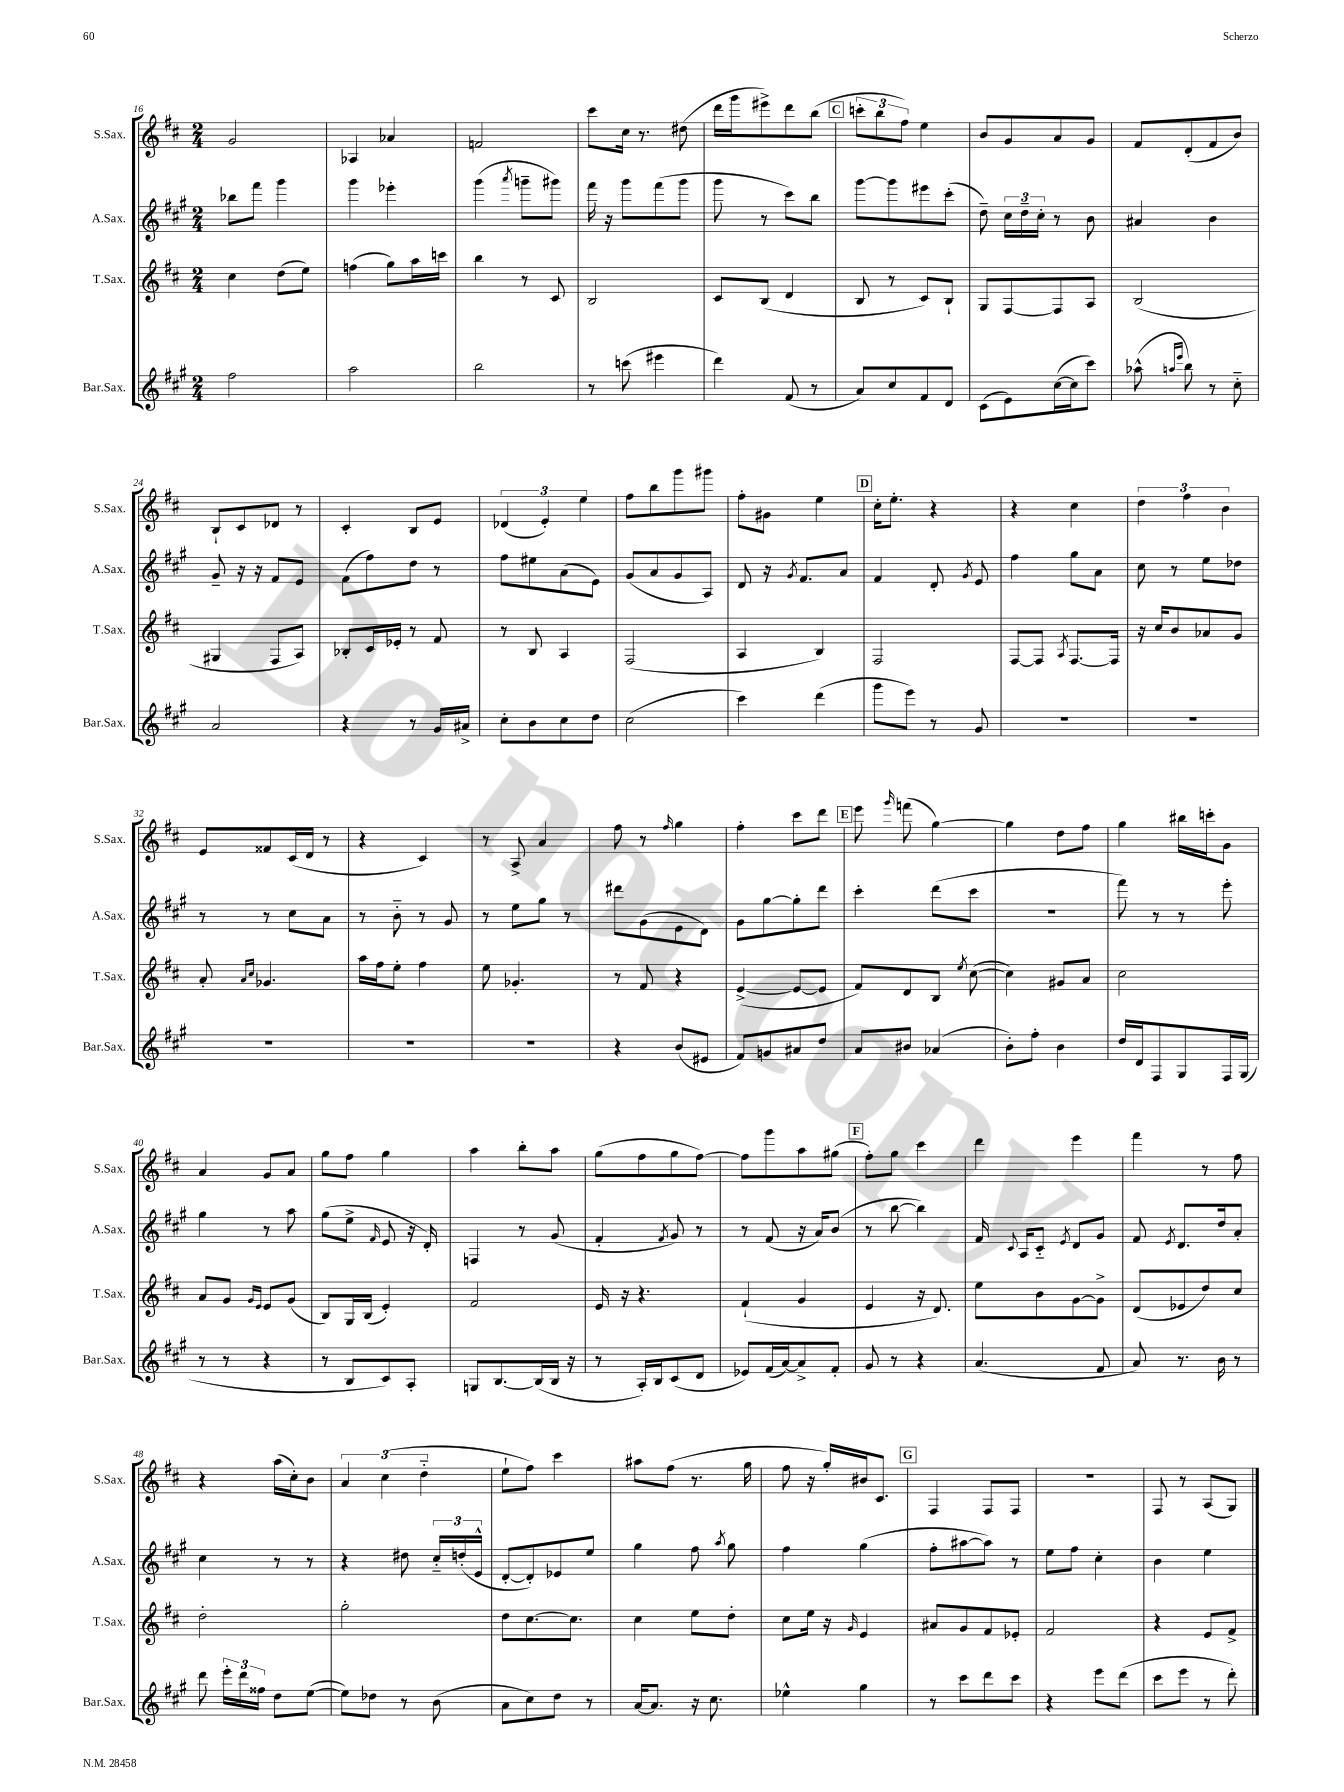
<<
\new StaffGroup <<
\new Staff = "s0" \with { instrumentName = "S.Sax." shortInstrumentName = "S.Sax." } {
    \clef treble \key d \major \numericTimeSignature \time 2/4
    \autoBeamOff g'2 |
    aes4 aes'4 |
    f'2 |
    cis'''8[ cis''16] r8. dis''8( |
    d'''16[ g'''16 eis'''8->) d'''8 b''8]( |
    \mark \markup { \box "C" } \tuplet 3/2 { c'''8[-. b''8 fis''8]) } e''4 |
    b'8[ g'8 a'8 g'8] |
    fis'8[ d'8-.( fis'8 b'8]) |
    b8[-! cis'8 des'8] r8 |
    cis'4-. b8[ e'8] |
    \tuplet 3/2 { des'4( e'4-.) e''4 } |
    fis''8[ b''8 g'''8 gis'''8] |
    fis''8[-. gis'8] e''4 |
    \mark \markup { \box "D" } cis''16[-. e''8.]-. r4 |
    r4 cis''4 |
    \tuplet 3/2 { d''4 fis''4 b'4 } |
    e'8[ fisis'8 cis'16( d'16] r8 |
    r4 cis'4) |
    r8 a8-> a'4 |
    fis''8 r8 \grace { fis''16 } g''4 |
    fis''4-. cis'''8[ d'''8] |
    \mark \markup { \box "E" } e'''8 \grace { g'''16 } f'''8( g''4~) |
    g''4 d''8[ fis''8] |
    g''4 bis''16[ c'''16-. g'8] |
    a'4 g'8[ a'8] |
    g''8[ fis''8] g''4 |
    a''4 b''8[-. a''8] |
    g''8[( fis''8 g''8 fis''8]~) |
    fis''8[ g'''8 a''8 gis''8]( |
    \mark \markup { \box "F" } fis''8[-.) g''8] cis'''4 |
    d'''4 e'''4 |
    fis'''4 r8 fis''8 |
    r4 a''16[( cis''16-.) b'8] |
    \tuplet 3/2 { a'4 cis''4( d''4-_ } |
    e''8[-! fis''8]) cis'''4 |
    ais''8[ fis''8]( r8. g''16 |
    fis''8 r16 g''16[-.) bis'16 cis'8.] |
    \mark \markup { \box "G" } fis4 fis8[ fis8] |
    R2 |
    fis8 r8 a8[( g8]) \bar "|." |
}
\new Staff = "s1" \with { instrumentName = "A.Sax." shortInstrumentName = "A.Sax." } {
    \clef treble \key a \major \numericTimeSignature \time 2/4
    \autoBeamOff bes''8[ fis'''8] gis'''4 |
    gis'''4 ees'''4-. |
    gis'''4( \acciaccatura { a'''8 } g'''8[-- gis'''8]) |
    fis'''16 r16 gis'''8[ fis'''8( gis'''8] |
    gis'''8 r8 cis'''8[) b''8] |
    \mark \markup { \box "C" } gis'''8[~ gis'''8 eis'''8 cis'''8]-.( |
    d''8--) \tuplet 3/2 { cis''16[ d''16-- cis''16]-. } r8 b'8 |
    ais'4 b'4 |
    gis'8-- r16 r16 fis'8[ e'8] |
    fis'8[( fis''8) d''8] r8 |
    fis''8[ eis''8 a'8( e'8]) |
    gis'8[( a'8 gis'8 a8]) |
    d'8 r16 \acciaccatura { gis'8 } fis'8.[ a'8] |
    \mark \markup { \box "D" } fis'4 d'8-. \acciaccatura { gis'8 } e'8 |
    fis''4 gis''8[ a'8] |
    cis''8 r8 e''8[ des''8] |
    r8 r8 cis''8[ a'8] |
    r8 b'8-_ r8 gis'8 |
    r8 e''8[ gis''8] r8 |
    dis'''8[ gis'8( e'8 d'8]) |
    gis'8[ gis''8~ gis''8-. d'''8] |
    \mark \markup { \box "E" } cis'''4-. d'''8[( cis'''8] |
    r2 |
    fis'''8) r8 r8 e'''8-. |
    gis''4 r8 a''8 |
    gis''8[( e''8]-> \grace { fis'16 } e'8 r16 d'16-.) |
    f4 r8 gis'8( |
    fis'4-. \acciaccatura { fis'8 } gis'8) r8 |
    r8 fis'8( r16 a'16[) b'8]( |
    \mark \markup { \box "F" } r8 b''8~ b''4) |
    fis'16 \appoggiatura { cis'8 } a16[ cis'8]-_ \acciaccatura { e'8 } d'8[ gis'8] |
    fis'8 \acciaccatura { e'8 } d'8.[ d''16 a'8]-. |
    cis''4 r8 r8 |
    r4 dis''8 \tuplet 3/2 { cis''16[-_ d''16-.( e'16]-^ } |
    d'8[~-. d'8-.) ees'8 e''8] |
    gis''4 fis''8 \acciaccatura { a''8 } gis''8 |
    fis''4 gis''4( |
    \mark \markup { \box "G" } fis''8[-. ais''8~ ais''8]) r8 |
    e''8[ fis''8] cis''4-. |
    b'4 e''4 \bar "|." |
}
\new Staff = "s2" \with { instrumentName = "T.Sax." shortInstrumentName = "T.Sax." } {
    \clef treble \key d \major \numericTimeSignature \time 2/4
    \autoBeamOff cis''4 d''8[( e''8]) |
    f''4( g''8[) a''16 c'''16] |
    b''4 r8 cis'8 |
    b2 |
    cis'8[ b8]( d'4 |
    \mark \markup { \box "C" } b8 r8 cis'8[) b8]-! |
    g8[ fis8~ fis8 a8] |
    b2( |
    gis4 fis8[ a8]) |
    bes8[-. cis'16 ees'16]-. r8 fis'8 |
    r8 b8 a4 |
    fis2( |
    a4 b4) |
    \mark \markup { \box "D" } fis2 |
    fis8[~ fis8] \acciaccatura { a8 } fis8.[~ fis16] |
    r16 cis''16[ b'8 aes'8 g'8] |
    a'8-. \grace { a'16[ cis''16] } ges'4. |
    a''16[ fis''16 e''8]-. fis''4 |
    e''8 ges'4.-. |
    r8 fis'8 r4 |
    e'4~->( e'8[~ e'8] |
    \mark \markup { \box "E" } fis'8[) d'8 b8] \acciaccatura { e''8 } cis''8~( |
    cis''4) gis'8[ a'8] |
    cis''2 |
    a'8[ g'8] \grace { g'16[ e'16] } e'8[ g'8]( |
    b8[) g16 b16]( e'4-.) |
    fis'2 |
    e'16 r16 r4. |
    fis'4-!( g'4 |
    \mark \markup { \box "F" } e'4 r16 d'8.) |
    e''8[ b'8 g'8~ g'8]-> |
    d'8[( ees'8 d''8) cis''8] |
    d''2-. |
    g''2-. |
    d''8[ cis''8.~ cis''8.] |
    cis''4 e''8[ d''8]-. |
    cis''8[ e''16] r16 \grace { g'16 } e'4 |
    \mark \markup { \box "G" } ais'8[ g'8 fis'8 ees'8]-. |
    fis'2 |
    r4 e'8[ fis'8]-> \bar "|." |
}
\new Staff = "s3" \with { instrumentName = "Bar.Sax." shortInstrumentName = "Bar.Sax." } {
    \clef treble \key a \major \numericTimeSignature \time 2/4
    \autoBeamOff fis''2 |
    a''2 |
    b''2 |
    r8 c'''8( eis'''4 |
    d'''4) fis'8( r8 |
    \mark \markup { \box "C" } a'8[) cis''8 fis'8 d'8] |
    cis'8[( e'8) cis''16~( cis''16 cis'''8]) |
    aes''8-^( \grace { a''16[ e'''16] } b''8) r8 cis''8-_ |
    a'2 |
    r4 r8 gis'16[ ais'16]-> |
    cis''8[-. b'8 cis''8 d''8] |
    cis''2( |
    cis'''4) d'''4( |
    \mark \markup { \box "D" } gis'''8[ e'''8]) r8 gis'8 |
    R2 |
    R2 |
    R2 |
    R2 |
    R2 |
    r4 b'8[( eis'8] |
    fis'8[) g'8 ais'8 d''8] |
    \mark \markup { \box "E" } a'8[ bis'8] aes'4( |
    b'8[-.) fis''8]-. b'4 |
    d''16[ d'16 fis8 gis8 fis16 gis16]( |
    r8 r8 r4 |
    r8 b8[ cis'8) a8]-. |
    g8[ b8.~ b16( b16] r16 |
    r8 a16[-.) b16 cis'8( d'8] |
    ees'8[) fis'16( a'16~) a'8-> fis'8]-. |
    \mark \markup { \box "F" } gis'8 r8 r4 |
    a'4.( fis'8 |
    a'8) r8. b'16 r8 |
    d'''8 \tuplet 3/2 { e'''16[-. d'''16 fisis''16] } d''8[ e''8]~( |
    e''8[) des''8] r8 b'8( |
    a'8[ cis''8) d''8] r8 |
    a'16[~ a'8.] r16 cis''8. |
    ees''4-^ gis''4 |
    \mark \markup { \box "G" } r8 cis'''8[ d'''8 cis'''8] |
    r4 e'''8[ d'''8]( |
    cis'''8[ e'''8] r8 d'''8-.) \bar "|." |
}
>>
>>
\layout { \context { \Score currentBarNumber = #16 } }
